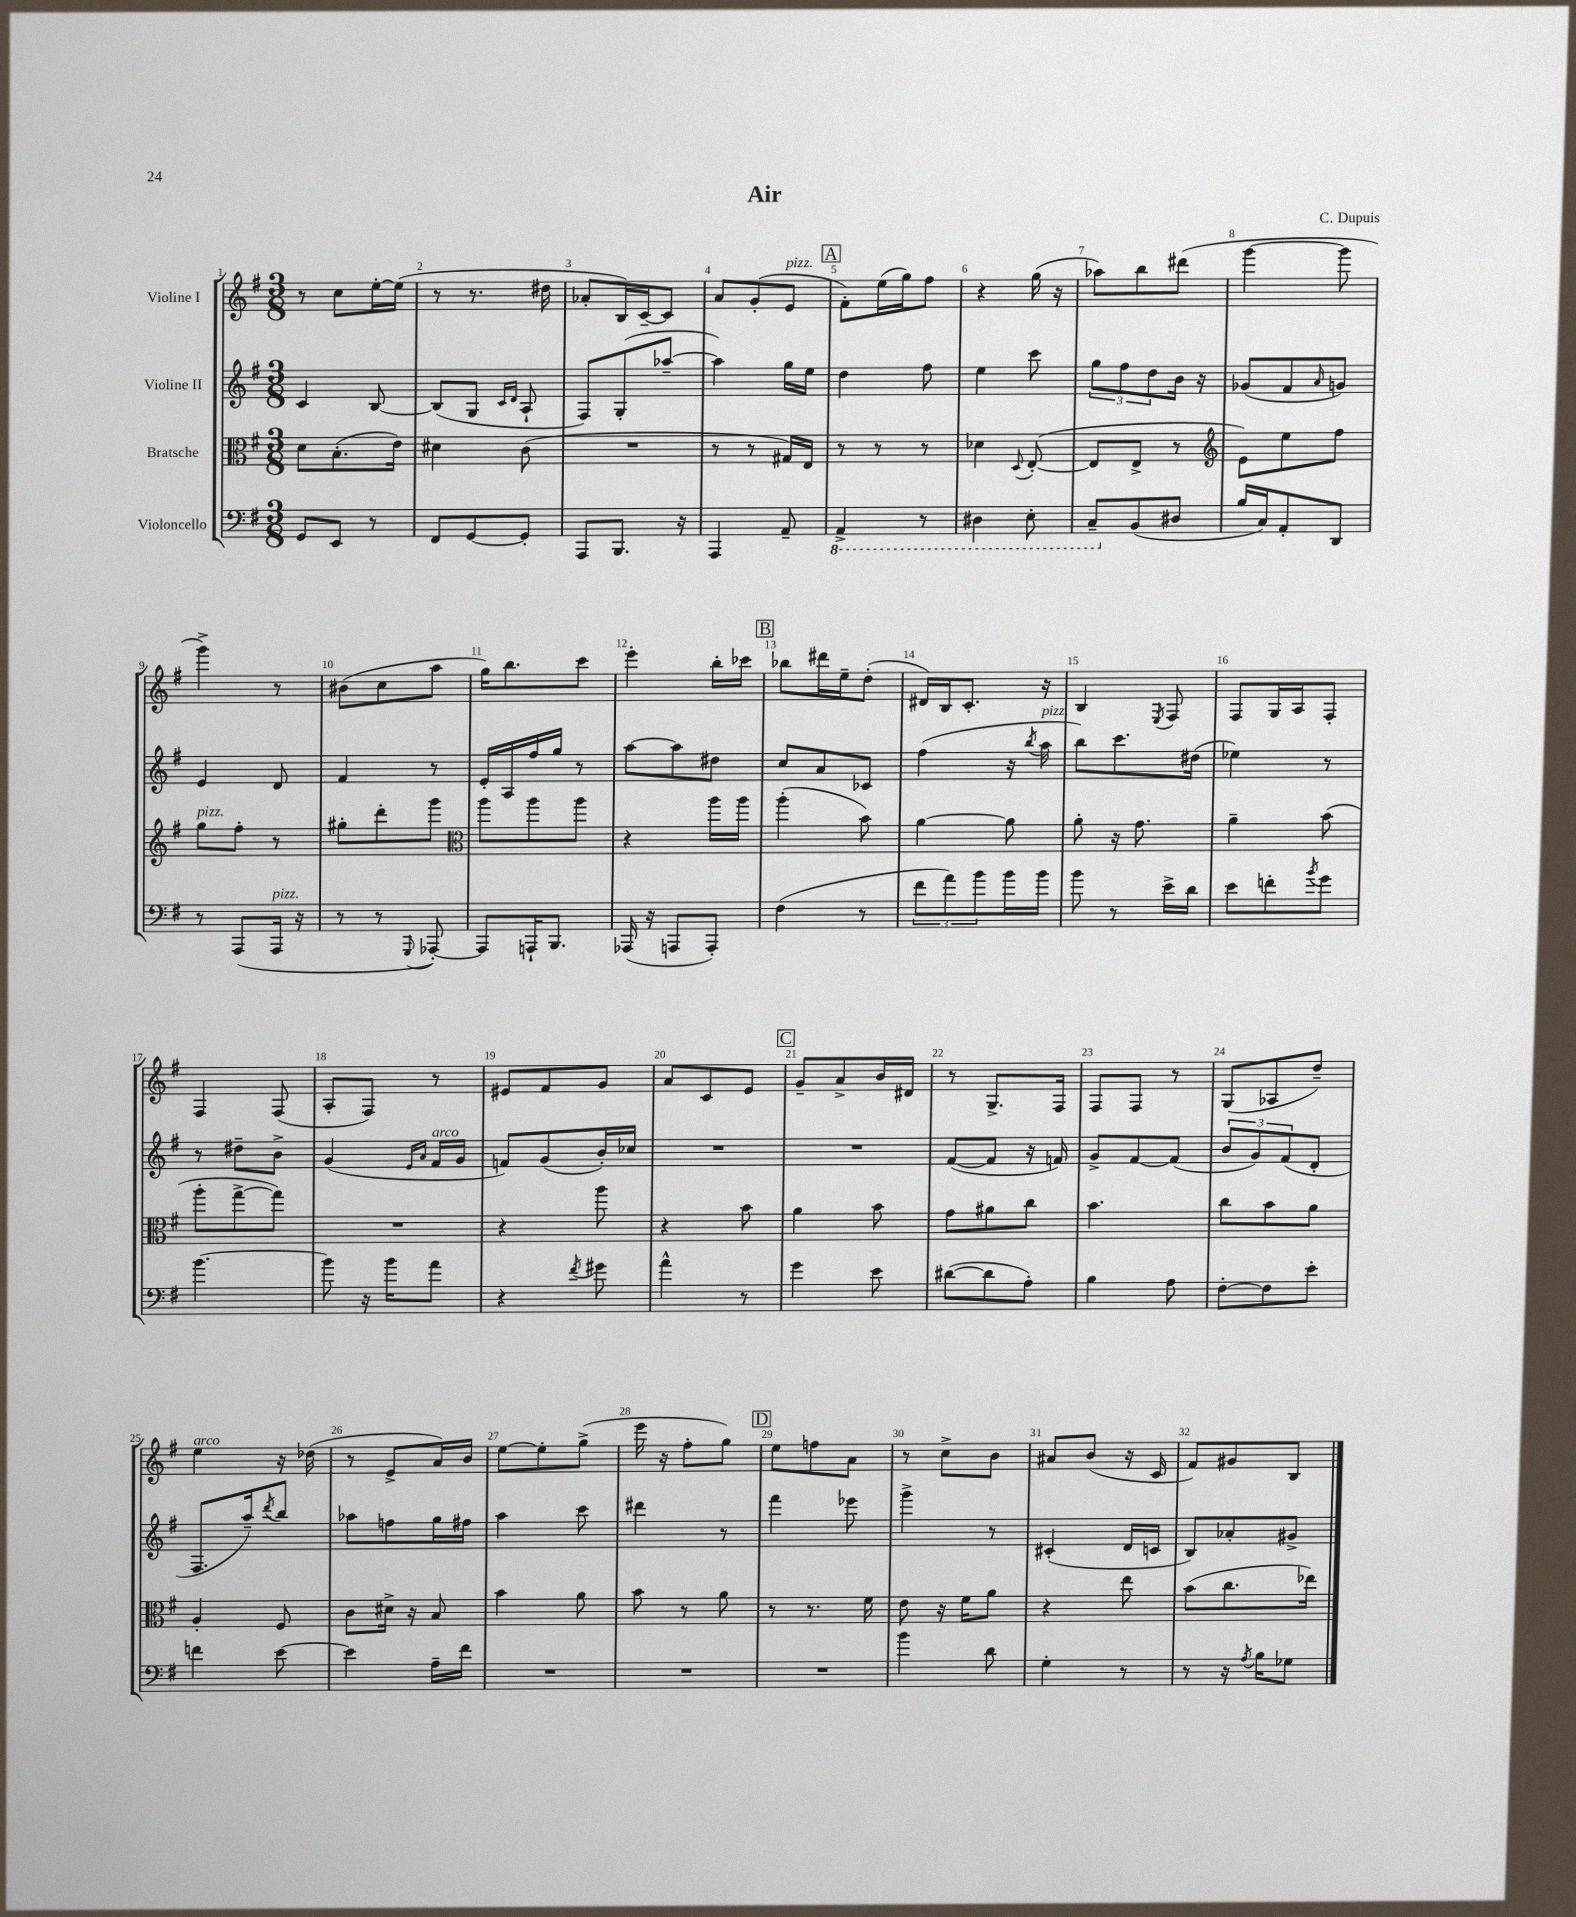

**kern	**kern	**kern	**kern
*staff4	*staff3	*staff2	*staff1
*clefF4	*clefC3	*clefG2	*clefG2
*k[f#]	*k[f#]	*k[f#]	*k[f#]
*M3/8	*M3/8	*M3/8	*M3/8
8GG/L	8d\L	4c/	8r
8EE/J	(8.B'\	.	8cc\L
8r	.	[8B/	[16ee'\L
.	16e\Jk)	.	(16ee\]JJ
=	=	=	=
8FF#/L	4d#\	(8B/]L	8r
[8GG/	.	8G/J	8.r
.	.	16qqc/LL	.
.	.	16qqd/JJ	.
8GG'/]J	(8c\	8A`/	.
.	.	.	16dd#\
=	=	=	=
8AAA/L	4.r	8F#/L)	8a-'/L
8.BBB/J	.	(8G'/	16B/L)
.	.	.	[16c~/J
.	.	[8aa-~/J	8c/]J
16r	.	.	.
=	=	=	=
4AAA/	8r	4aa-\])	8a/L
.	8r	.	(8g'/
8AA~/	16G#/LL)	16gg\LL	8e/J
.	16E/JJ	16ee\JJ	.
=	=	=	=
4AAA^/	8r	4dd\	8f#'\L)
.	8r	.	(16ee\L
.	.	.	16gg\J)
8r	8r	8ff#\	8ff#\J
=	=	=	=
4DD#\	4d-\	4ee\	4r
.	8qqD/	.	.
8EE'\	([8E'/	8ccc\	(16gg\
.	.	.	16r
=	=	=	=
8CC~/L	8E/]L	12gg\L	8aa-\L)
.	.	12ff#\	.
(8BB/	8E^/J	.	8bb\
.	.	12dd\	.
8D#/J	8r	16b\Jk	(8ddd#\J
.	.	16r	.
=	=	=	=
*	*clefG2	*	*
16B/LL	8e\L)	(8g-/L	[4ggg\
16C/J)	.	.	.
8AA'/	8ee\	8f#/	.
.	.	16qqa/	.
8DD/J	8ff#\J	8g/J)	8ggg\]
=	=	=	=
8r	8gg\L	4e/	4ggg^\)
(8AAA/L	8ff#'\J	.	.
16AAA/Jk	8r	8d/	8r
16r	.	.	.
=	=	=	=
8r	8gg#'\L	4f#/	(8b#\L
8r	8ddd'\	.	8cc\
8qqGGG/	.	.	.
[8AAA-'/)	8ggg\J	8r	8aa\J
=	=	=	=
*	*clefC3	*	*
8AAA-/]L	8aa\L	16e'/LL	16gg\LK)
.	.	16A/	8.bb\
16AAA`/K	8aa\	16ff#/	.
8.BBB/J	.	16gg/JJ	.
.	8aa\J	8r	8ccc\J
=	=	=	=
(16AAA-/	4r	[8aa\L	4eee'\
16r	.	.	.
8AAA/L	.	8aa\]	.
8AAA'/J)	16aa\LL	8dd#\J	16bb'\LL
.	16aa\JJ	.	16ccc-\JJ
=	=	=	=
(4F#\	(4aa'\	8cc/L	8bb-\L
.	.	8a/	16ddd#\L
.	.	.	16ee~\J
8r	8b\)	8c-/J	(8dd'\J
=	=	=	=
12f#\L	[4a\	(4ff#\	16d#/LL)
.	.	.	16B/J
12a\)	.	.	.
.	.	.	8.c'/J
12b\	.	.	.
16b\L	8a\]	16r	.
.	.	8qbb/	.
16b\JJ	.	16aa\	16r
=	=	=	=
8b\	8a'\	8bb\L)	4B/
8r	16r	8.ccc\	.
.	8.g\	.	.
.	.	.	8qE/
16e^\LL	.	.	8F#/
16d\JJ	.	(16dd#\Jk	.
=	=	=	=
8e\L	4a~\	4ee-\)	8F#/L
8f'\	.	.	16G/L
.	.	.	16A/J
8qb/	.	.	.
8g\J	(8b\	8r	8F#'/J
=	=	=	=
[4.b\	8aa'\L	8r	4F#/
.	[8gg^\	8dd#~\L	.
.	8gg\]J)	8b^\J	(8F#/
=	=	=	=
8b\]	4.r	(4g/	8A'/L
16r	.	.	8F#/J)
16b\LK	.	.	.
.	.	16qqe/LL	.
.	.	16qqa/JJ	.
8a\J	.	16f#/LL	8r
.	.	16g/JJ	.
=	=	=	=
4r	4r	8f/L)	8e#/L
.	.	(8g/	8f#/
8qf#/	.	.	.
8g#\	8aa\	16b'/L)	8g/J
.	.	16cc-/JJ	.
=	=	=	=
4a^^\	4r	4.r	8a/L
.	.	.	8c/
8r	8b\	.	8e/J
=	=	=	=
4g\	4a\	4.r	8g~/L
.	.	.	8a^/
8e\	8b\	.	16b/L
.	.	.	16d#/JJ
=	=	=	=
([8d#\L	8g\L	([8f#/L	8r
8d#\]	8a#\	8f#/]J	8.G^/L
8A'\J)	8cc\J	16r	.
.	.	16f/)	16F#/Jk
=	=	=	=
4B\	4.b\	8g^/L	8F#/L
.	.	[8f#/	8F#/J
8A\	.	(8f#/]J	8r
=	=	=	=
[8F#'\L	8cc\L	12b/L	(8G/L
.	.	12g/)	.
8F#\]	8b\	.	8A-/
.	.	(12f#/	.
8e'\J	8a\J	8d'/J	8dd~/J)
=	=	=	=
4f\	4A'/	8.F#/L	4ee\
.	.	16aa~/k)	.
.	.	8qddd/	.
[8e\	8F#/	8bb/J	16r
.	.	.	(16dd-\
=	=	=	=
4e\]	8c\L	8aa-\L	8r
.	16d#^\Jk	8ff\	8e^/L
.	16r	.	.
16A~\LL	8B/	16gg\L	16a/L)
16f#\JJ	.	16ff#\JJ	16b/JJ
=	=	=	=
4.r	4b\	4aa\	[8ee\L
.	.	.	8ee'\]
.	8a\	8ccc\	(8gg^\J
=	=	=	=
4.r	8b\	4ddd#\	16eee\
.	.	.	16r
.	8r	.	8ff#'\L
.	8a\	8r	8gg\J)
=	=	=	=
4.r	8r	4fff#\	8ee\L
.	8.r	.	8ff\
.	.	8eee-\	8a\J
.	16f#\	.	.
=	=	=	=
4b\	8e\	4ggg^\	8r
.	16r	.	8cc^\L
.	16f#\LK	.	.
8d\	8a\J	8r	8b\J
=	=	=	=
4G'\	4r	(4c#'/	8a#/L
.	.	.	(8b/J
8r	8ee\	16d/LL	16r
.	.	16c/JJ	16c/
=	=	=	=
8r	(8b\L	8B/L)	8f#/L)
16r	8.cc\	8a-'/	8g#/
8qA/	.	.	.
16B\LK	.	.	.
8G-\J	.	8g#^/J	8B/J
.	16ee-\Jk)	.	.
==	==	==	==
*-	*-	*-	*-
